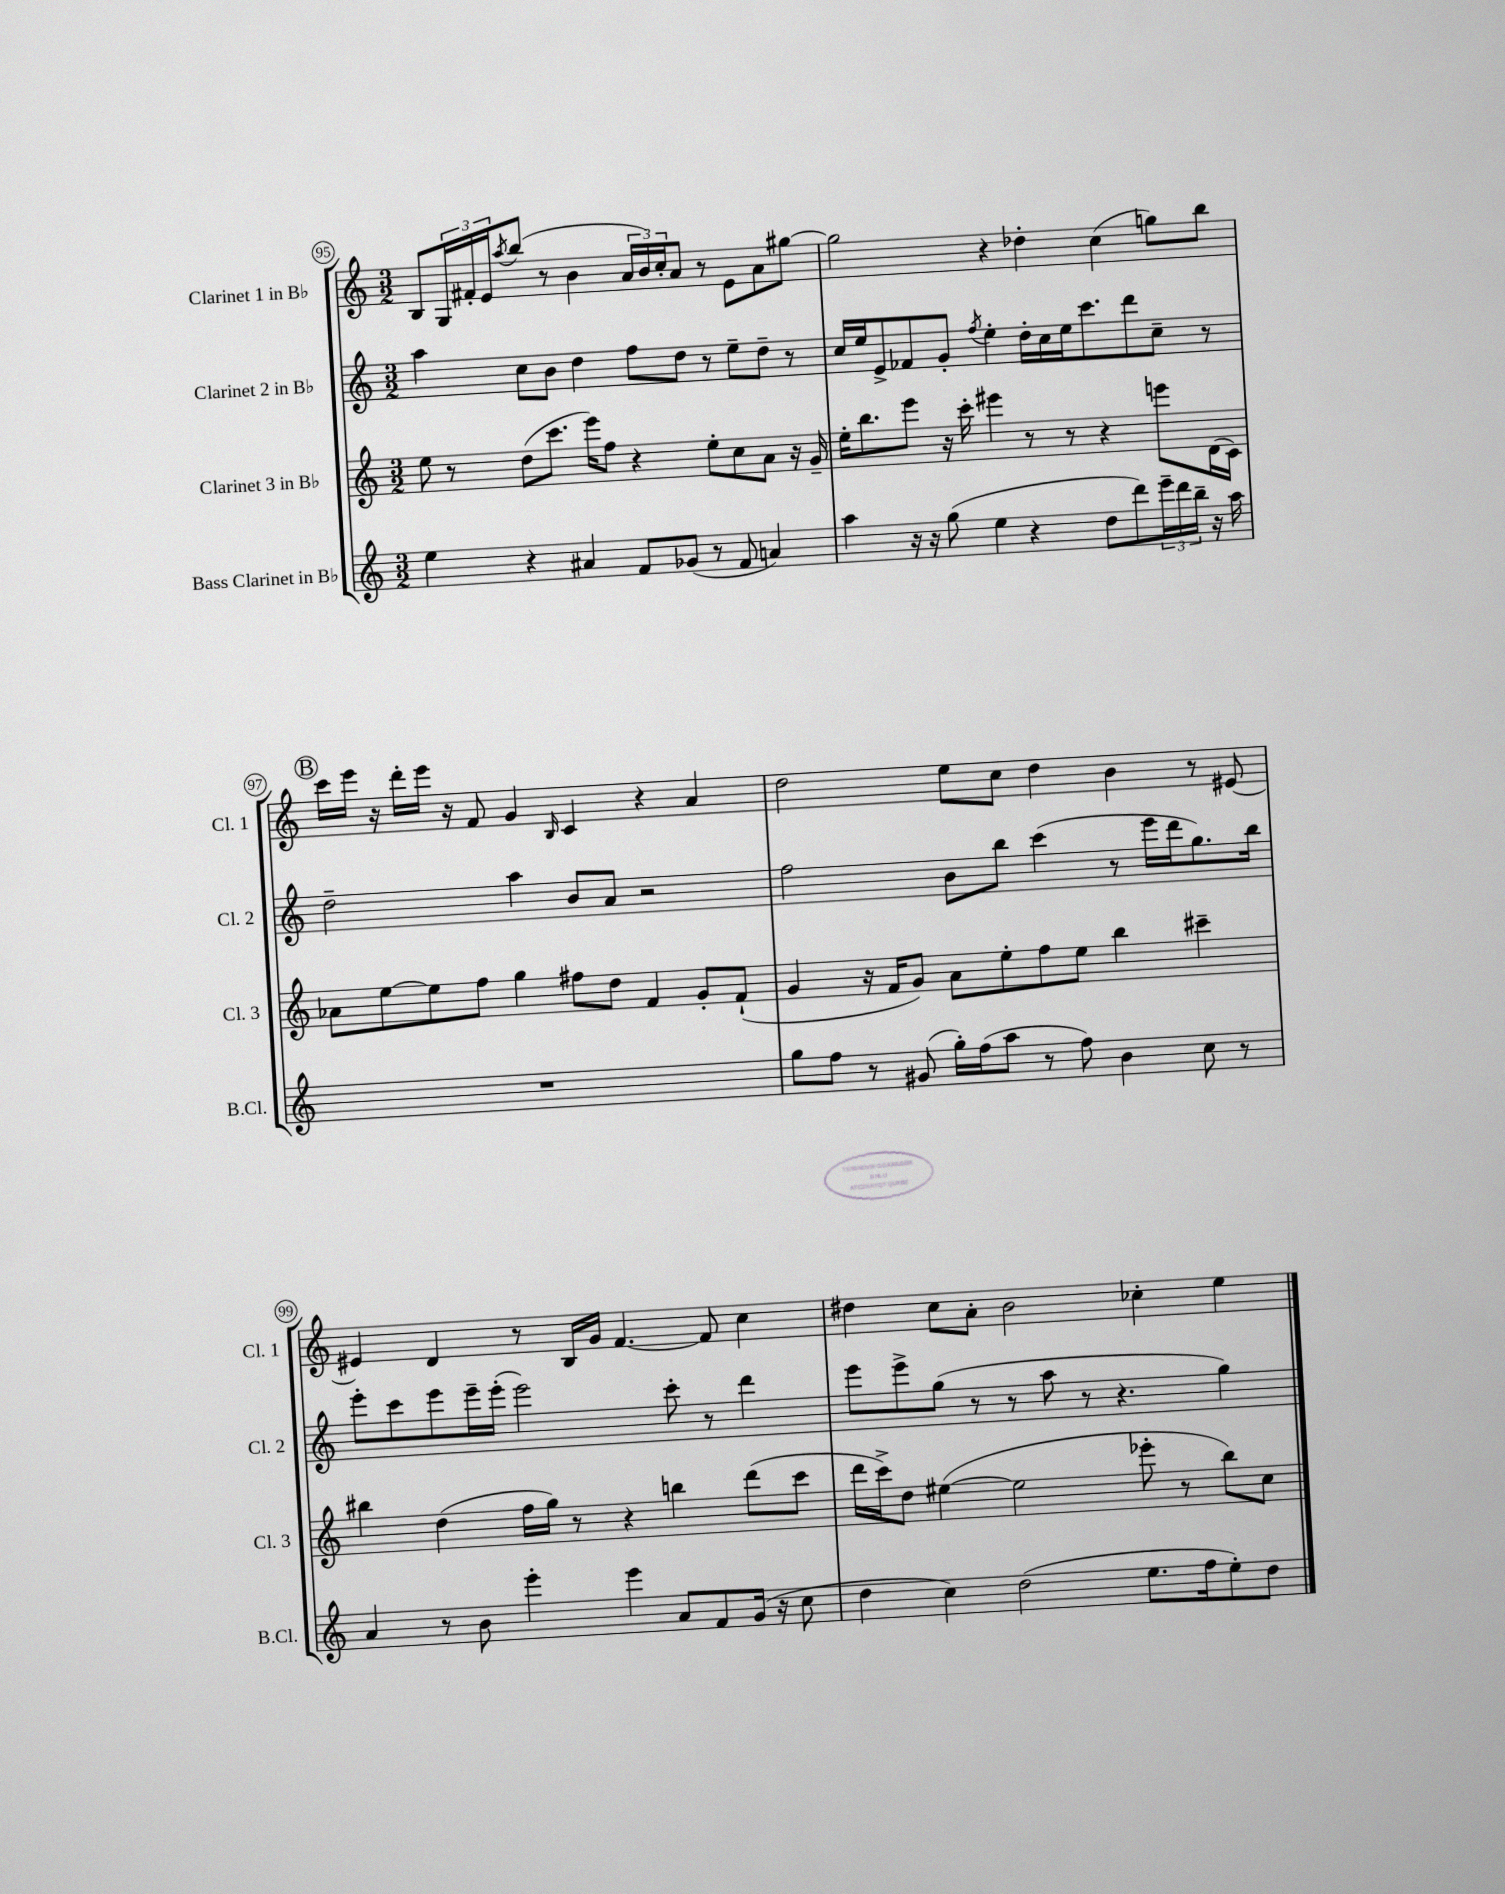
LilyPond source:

<<
\new StaffGroup <<
\new Staff = "s0" \with { instrumentName = "Clarinet 1 in Bb" shortInstrumentName = "Cl. 1" } {
    \clef treble \key c \major \numericTimeSignature \time 3/2
    b8 \tuplet 3/2 { g16 fis'16-. e'16 } \acciaccatura { a''8 } b''8( r8 b'4 \tuplet 3/2 { a'16 b'16) c''16-. } a'8 r8 e'8 a'8 gis''8~ |
    gis''2 r4 des''4-. c''4( g''8) b''8 |
    \mark \markup { \circle "B" } c'''16 e'''16 r16 d'''16-. e'''16 r16 f'8 g'4 \grace { b16 } c'4 r4 a'4 |
    d''2 e''8 c''8 d''4 b'4 r8 eis'8~ |
    eis'4 d'4 r8 b16 g'16 f'4.~ f'8 c''4 |
    dis''4 c''8 a'8-. b'2 ces''4-. e''4 \bar "|." |
}
\new Staff = "s1" \with { instrumentName = "Clarinet 2 in Bb" shortInstrumentName = "Cl. 2" } {
    \clef treble \key c \major \numericTimeSignature \time 3/2
    a''4 c''8 b'8 d''4 f''8 d''8 r8 e''8-- d''8-- r8 |
    c''16 e''16 e'8-> fes'8 g'8-. \acciaccatura { f''8 } e''4-. d''16-. c''16 e''16 c'''8. d'''8 c''8-- r8 |
    \mark \markup { \circle "B" } d''2-- a''4 b'8 a'8 r2 |
    f''2 b'8 b''8 c'''4( r8 e'''16 d'''16 g''8.) b''16 |
    e'''8-. c'''8 e'''8 e'''16-- e'''16-.( e'''2) c'''8-. r8 d'''4 |
    e'''8 e'''8-> g''8( r8 r8 a''8 r8 r4. g''4) \bar "|." |
}
\new Staff = "s2" \with { instrumentName = "Clarinet 3 in Bb" shortInstrumentName = "Cl. 3" } {
    \clef treble \key c \major \numericTimeSignature \time 3/2
    e''8 r8 d''8( c'''8. e'''16) f''8 r4 e''8-. c''8 a'8 r16 g'16-- |
    e''16-. b''8. e'''8 r16 c'''16-. eis'''4 r8 r8 r4 e'''8 d'16( c'16) |
    \mark \markup { \circle "B" } aes'8 e''8~ e''8 f''8 g''4 fis''8 d''8 f'4 g'8-. f'8-!( |
    g'4 r16 f'16 g'8) a'8 e''8-. f''8 e''8 b''4 cis'''4-- |
    bis''4 d''4( f''16 g''16) r8 r4 b''4 d'''8( c'''8 |
    d'''16 c'''16->) d''8 eis''4~( eis''2 ees'''8-. r8 b''8) c''8 \bar "|." |
}
\new Staff = "s3" \with { instrumentName = "Bass Clarinet in Bb" shortInstrumentName = "B.Cl." } {
    \clef treble \key c \major \numericTimeSignature \time 3/2
    e''4 r4 ais'4 f'8 ges'8( r8 f'8 a'4) |
    a''4 r16 r16 g''8( e''4 r4 d''8 d'''8) \tuplet 3/2 { e'''16-- d'''16 b''16-- } r16 a''16 |
    \mark \markup { \circle "B" } R1. |
    g''8 f''8 r8 gis'8( g''16-.) f''16( a''8 r8 f''8) b'4 c''8 r8 |
    a'4 r8 b'8 e'''4-. e'''4 a'8 f'8 g'16( r16 c''8 |
    d''4 c''4) d''2( e''8. f''16 e''8-.) d''8 \bar "|." |
}
>>
>>
\layout { \context { \Score currentBarNumber = #95 \override BarNumber.stencil = #(make-stencil-circler 0.1 0.3 ly:text-interface::print) } }
